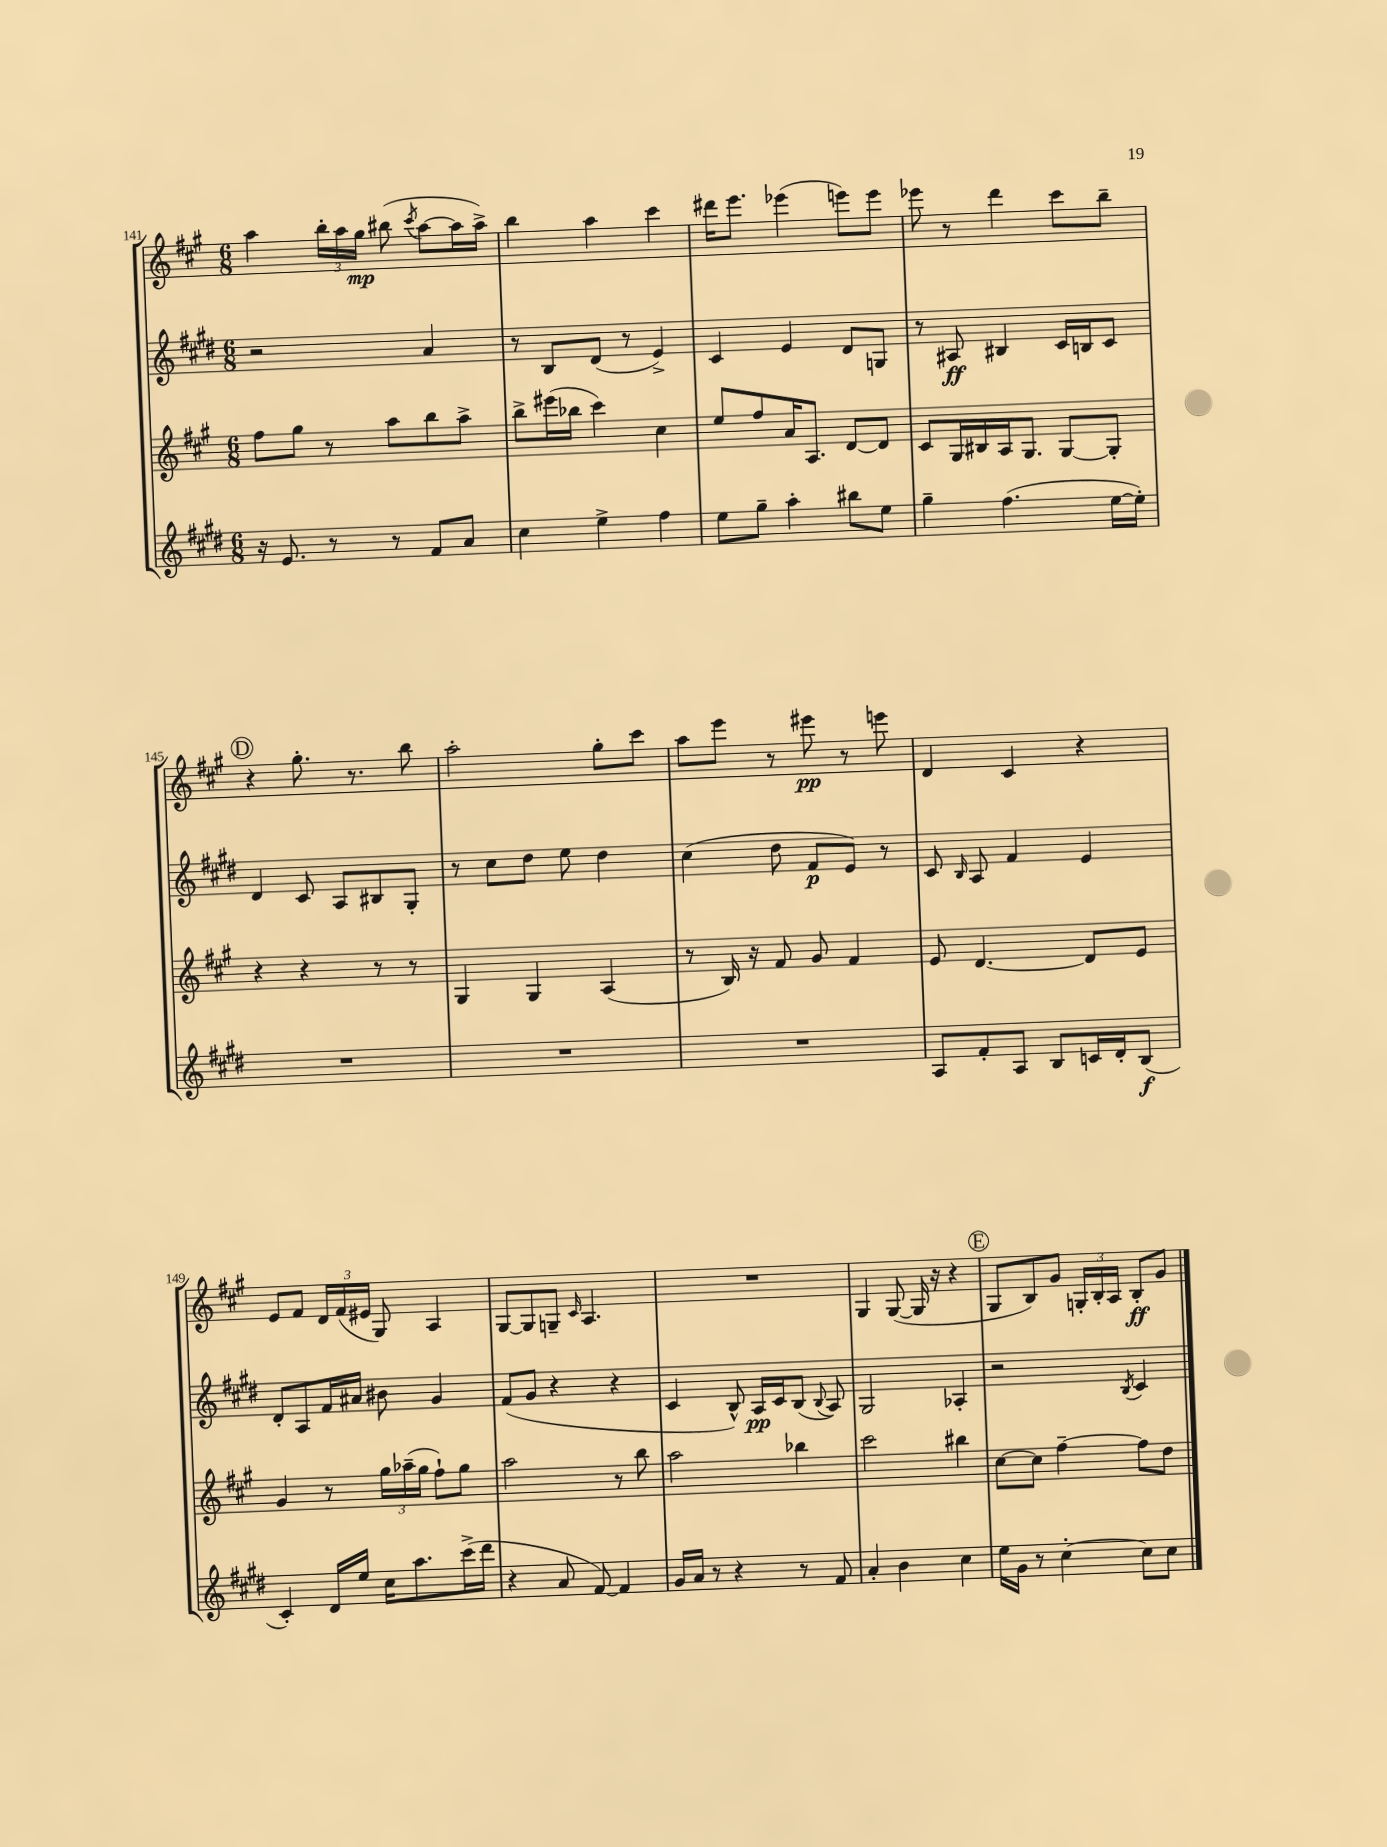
<<
\new StaffGroup <<
\new Staff = "s0" {
    \clef treble \key a \major \numericTimeSignature \time 6/8
    \autoBeamOff a''4 \tuplet 3/2 { b''16[-. a''16 gis''16]\mp } bis''8( \acciaccatura { cis'''8 } a''8[~ a''16 a''16]->) |
    b''4 a''4 cis'''4 |
    dis'''16[ e'''8.] ees'''4( e'''8[) e'''8] |
    ees'''8 r8 d'''4 cis'''8[ b''8]-- |
    \mark \markup { \circle "D" } r4 gis''8.-. r8. b''8 |
    a''2-. gis''8[-. cis'''8] |
    a''8[ e'''8] r8 eis'''8\pp r8 e'''8 |
    d'4 cis'4 r4 |
    e'8[ fis'8] \tuplet 3/2 { d'16[ fis'16( eis'16] } gis8) a4 |
    gis8[~ gis8 g8]-- \grace { cis'16 } a4. |
    R2. |
    gis4 gis8~( gis16 r16 r4 |
    \mark \markup { \circle "E" } gis8[ b8) gis'8] \tuplet 3/2 { g16[-. b16-. a16] } b8[-.\ff gis'8] \bar "|." |
}
\new Staff = "s1" {
    \clef treble \key e \major \numericTimeSignature \time 6/8
    \autoBeamOff r2 a'4 |
    r8 b8[ dis'8]( r8 e'4->) |
    cis'4 e'4 dis'8[ g8] |
    r8 ais8\ff bis4 cis'16[ b16 cis'8] |
    \mark \markup { \circle "D" } dis'4 cis'8 a8[ bis8 gis8]-. |
    r8 cis''8[ dis''8] e''8 dis''4 |
    cis''4( dis''8 fis'8[\p e'8]) r8 |
    cis'8 \grace { b16 } a8 fis'4 e'4 |
    dis'8[-. a8 fis'16 ais'16] bis'8 gis'4 |
    fis'8[( gis'8] r4 r4 |
    cis'4 b8-^) a16[\pp cis'16 b8]( \appoggiatura { b8 } a8) |
    gis2 aes4-. |
    \mark \markup { \circle "E" } r2 \acciaccatura { b8 } cis'4 \bar "|." |
}
\new Staff = "s2" {
    \clef treble \key a \major \numericTimeSignature \time 6/8
    \autoBeamOff fis''8[ gis''8] r8 a''8[ b''8 a''8]-> |
    b''8[-> eis'''16( bes''16] cis'''4) cis''4 |
    e''8[ fis''8 a'16 a8.] d'8[~ d'8] |
    cis'8[ gis16 bis16 a16 gis8.] gis8[~ gis8]-. |
    \mark \markup { \circle "D" } r4 r4 r8 r8 |
    gis4 gis4 a4( |
    r8 b16) r16 fis'8 gis'8 fis'4 |
    e'8 d'4.~ d'8[ e'8] |
    gis'4 r8 \tuplet 3/2 { gis''16[ aes''16--( gis''16] } fis''8[-!) gis''8] |
    a''2 r8 b''8 |
    a''2 bes''4 |
    cis'''2 bis''4 |
    \mark \markup { \circle "E" } cis''8[~ cis''8] fis''4~-- fis''8[ d''8] \bar "|." |
}
\new Staff = "s3" {
    \clef treble \key e \major \numericTimeSignature \time 6/8
    \autoBeamOff r16 e'8. r8 r8 fis'8[ a'8] |
    cis''4 e''4-> fis''4 |
    e''8[ gis''8]-- a''4-. bis''8[ e''8] |
    gis''4-- fis''4.( e''16[~ e''16]-.) |
    \mark \markup { \circle "D" } R2. |
    R2. |
    R2. |
    a8[ fis'8-. a8] b8[ c'16 dis'16-. b8]\f( |
    cis'4-.) dis'16[ e''16] cis''16[ a''8. cis'''16->( dis'''16] |
    r4 a'8 fis'8~) fis'4 |
    gis'16[ a'16] r8 r4 r8 fis'8 |
    a'4-. b'4 cis''4 |
    \mark \markup { \circle "E" } e''16[ gis'16] r8 cis''4~-. cis''8[ cis''8] \bar "|." |
}
>>
>>
\layout { \context { \Score currentBarNumber = #141 } }
